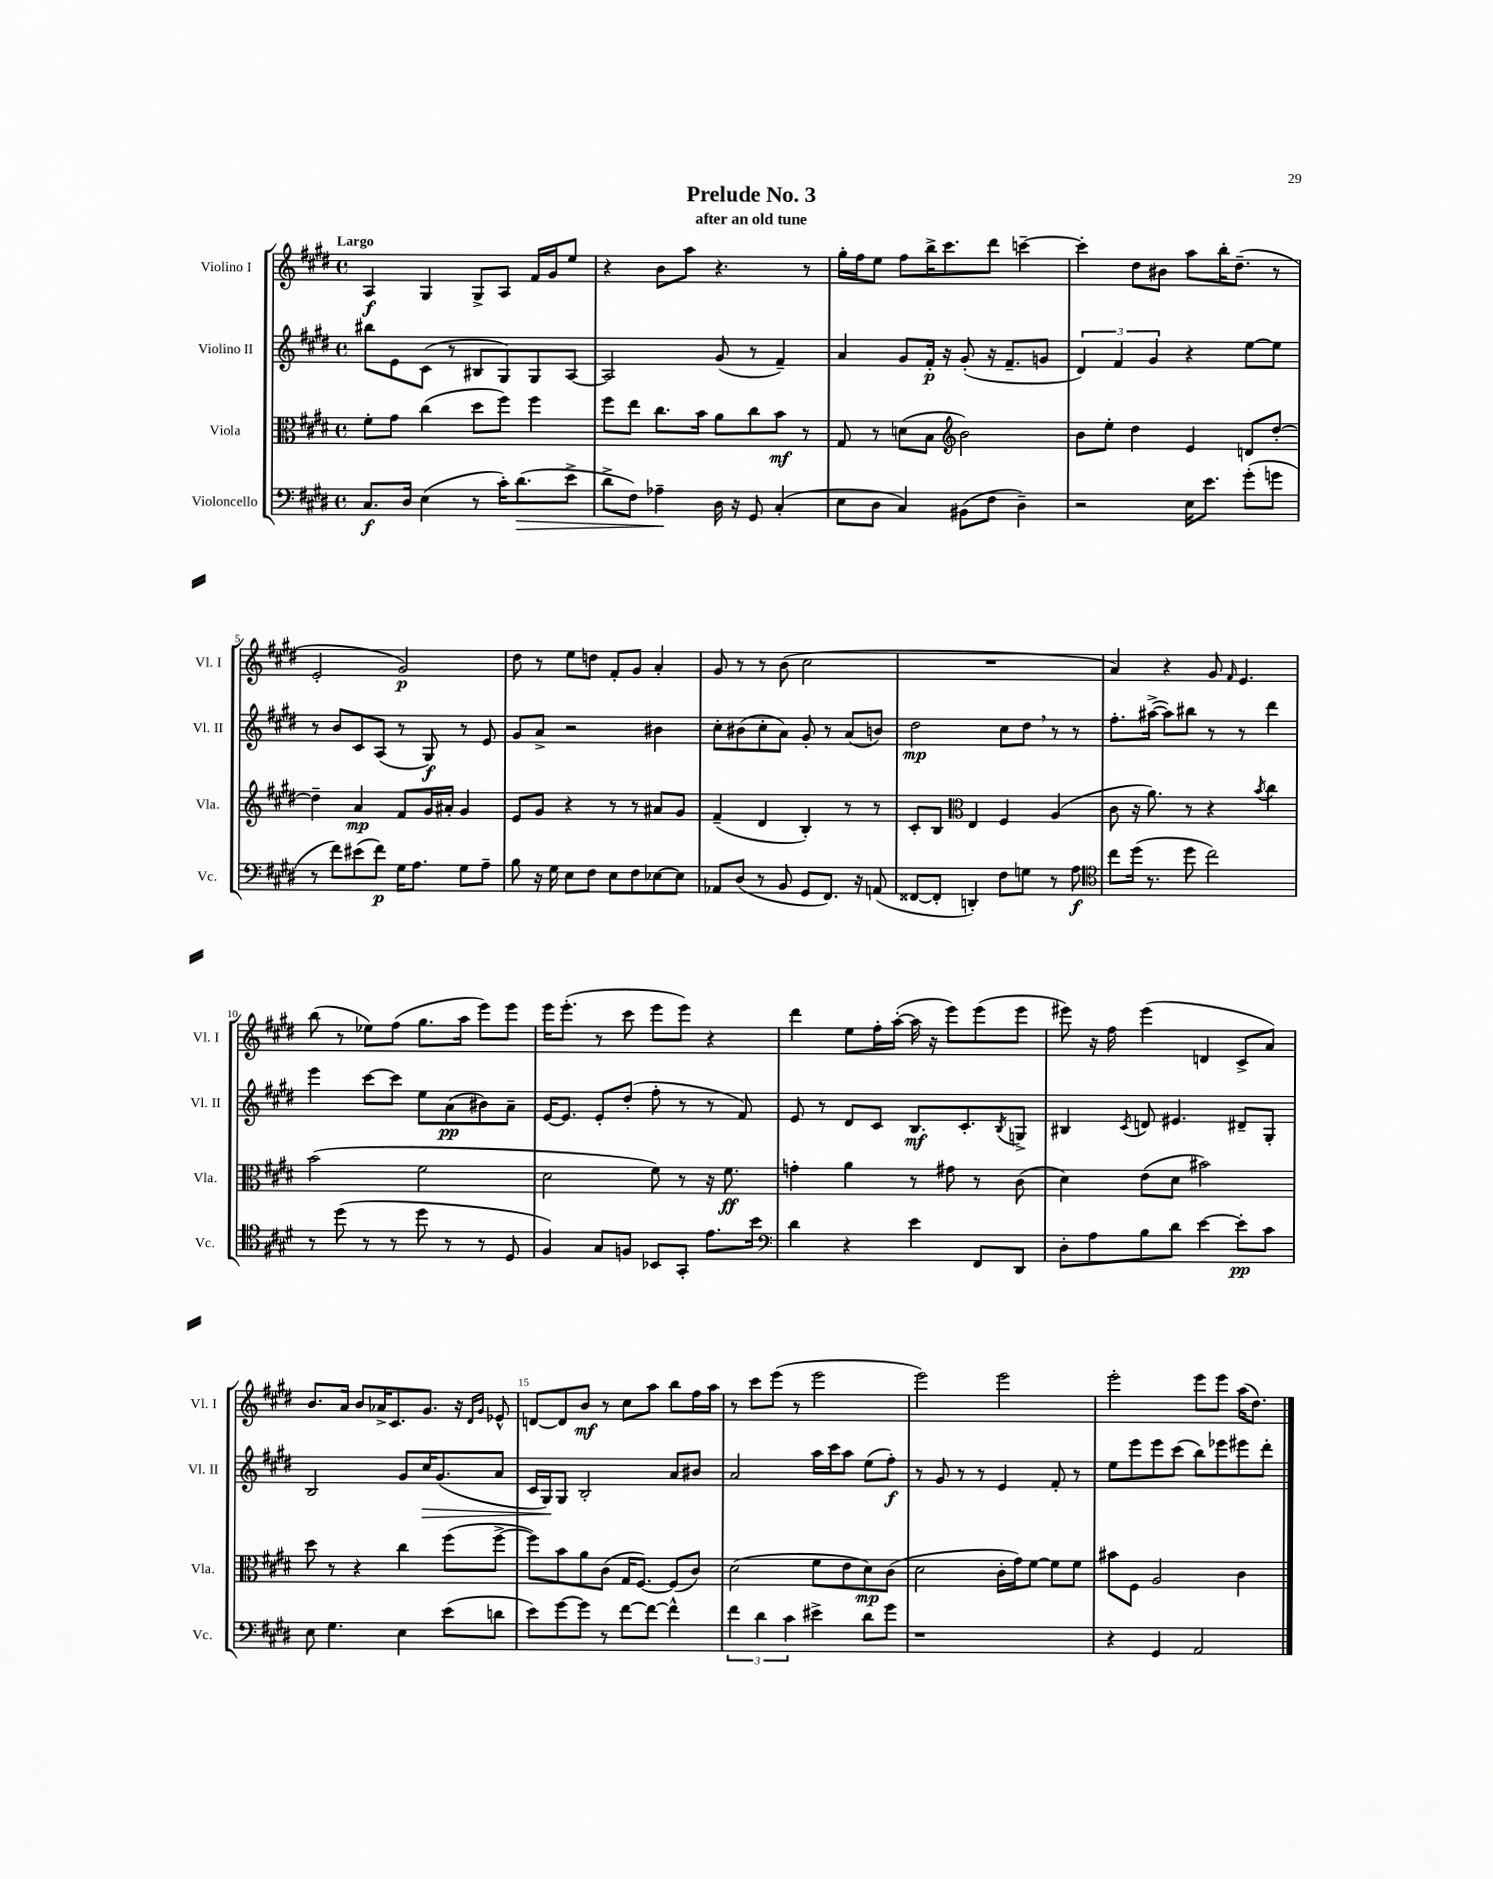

**kern	**kern	**kern	**kern
*staff4	*staff3	*staff2	*staff1
*clefF4	*clefC3	*clefG2	*clefG2
*k[f#c#g#d#]	*k[f#c#g#d#]	*k[f#c#g#d#]	*k[f#c#g#d#]
*M4/4	*M4/4	*M4/4	*M4/4
*met(c)	*met(c)	*met(c)	*met(c)
8.C#/L	8f#'\L	8bb#\L	4A/
.	8g#\J	8e\	.
16D#/Jk	.	.	.
(4E\	(4cc#\	(8c#\J	4G#/
.	.	8r	.
8r	8dd#\L	8B#/L	8G#^/L
16c#'\LK)	8ff#\J)	8G#/)	8A/J
(8.d#\	.	.	.
.	4ff#\	8G#/	16f#/LL
.	.	.	16g#/J
8e^\J	.	[8A/J	8ee/J
=	=	=	=
8d#^\L	8ff#\L	2A/]	4r
8F#\J)	8ee\J	.	.
4A-~\	8.cc#\L	.	8b\L
.	.	.	8aa\J
.	16b\Jk	.	.
16D#\	8a\L	(8g#/	4.r
16r	.	.	.
8GG#/	8cc#\	8r	.
(4C#'/	8b\J	4f#~/)	.
.	8r	.	8r
=	=	=	=
8E\L	8G#/	4a/	16gg#'\LL
.	.	.	16ff#\J
8D#\J	8r	.	8ee\J
4C#/)	(8d\L	8g#/L	8ff#\L
.	8B\J	16f#'/Jk	16bb^\K
.	.	16r	8.ccc#\
*	*clefG2	*	*
(8BB#\L	2b\)	(8g#'/	.
8F#\J	.	16r	8ddd#\J
.	.	8.f#~/L	.
4D#~\)	.	.	[4ccc~\
.	.	8g/J	.
=	=	=	=
2r	8b\L	6d#/)	4ccc'\]
.	8ee'\J	.	.
.	.	6f#/	.
.	4dd#\	.	8dd#\L
.	.	6g#/	.
.	.	.	8b#\J
16E\LK	4e/	4r	8aa\L
8.e\J	.	.	.
.	.	.	16bb'\K
.	.	.	(8.dd#~\J
(8g#'\L	8d/L	[8ee\L	.
8g\J	[8dd#'/J	8ee\]J	8r
=	=	=	=
8r	4dd#~\]	8r	2e'/
8f#\L)	.	8b/L	.
(8e#\	4a/	8c#/	.
8f#\J)	.	(8A/J	.
16G#\LK	8f#/L	8r	2g#/)
8.A\J	.	.	.
.	16g#/L	8G#/)	.
.	16a#'/JJ	.	.
8G#\L	4g#/	8r	.
8A~\J	.	8e/	.
=	=	=	=
8B\	8e/L	8g#/L	8dd#\
16r	8g#/J	8a^/J	8r
16G#\	.	.	.
8E\L	4r	2r	8ee\L
8F#\J	.	.	8dd\J
8E\L	8r	.	8f#'/L
8F#\	8r	.	8g#/J
[8E-\	8a#/L	4b#\	4a'/
8E-\]J	8g#/J	.	.
=	=	=	=
8AA-/L	(4f#~/	8cc#'\L	8g#/
(8D#/J	.	(8b#\	8r
8r	4d#/	8cc#'\	8r
8BB/	.	8a\J)	(8b\
8GG#/L	4B'/)	8g#'/	2cc#\
8.FF#/J)	.	8r	.
.	8r	(8a/L	.
16r	.	.	.
(8AA/	8r	8b/J)	.
=	=	=	=
[8FF##/L	8c#'/L	2dd#\	1r
8FF##'/]J	8B/J	.	.
*	*clefC3	*	*
4DD'/)	4E/	.	.
8F#\L	4F#/	8cc#\L	.
8G\J	.	8dd#\J	.
8r	(4A/	8r	.
8A\	.	8r	.
=	=	=	=
*clefC4	*	*	*
8cc#\L	8c#\	8.ff#'\L	4a/)
(16dd#\Jk	16r	.	.
8.r	8.a\)	([16aa#^\Jk	.
.	.	8aa#\]L)	4r
8dd#\	8r	8bb#\J	.
2cc#\)	4r	8r	8g#/
.	.	.	16qqf#/
.	.	8r	4.e/
.	8qb/	.	.
.	4cc#\	4ddd#\	.
=	=	=	=
8r	(2b\	4eee\	(8bb\
(8dd#\	.	.	8r
8r	.	[8ccc#\L	8ee-\L)
8r	.	8ccc#\]J	(8ff#\J
8dd#\	2f#\	8ee\L	8.gg#\L
8r	.	(8a\	.
.	.	.	16aa\Jk
8r	.	8b#\)	8eee\L)
8D#/	.	8a~\J	8eee\J
=	=	=	=
4F#/)	2d#\	[16e/LK	16eee\LK
.	.	8.e/]J	(8.eee'\J
8G#/L	.	8e'/L	8r
8F/J	.	(8dd#'/J	8ccc#\
8BB-/L	8f#\)	8ff#'\	8eee\L
8GG#'/J	8r	8r	8eee\J)
8.e\L	16r	8r	4r
.	8.f#\	.	.
.	.	8f#/)	.
16b\Jk	.	.	.
=	=	=	=
*clefF4	*	*	*
4d#\	4g'\	8e/	4ddd#\
.	.	8r	.
4r	4a\	8d#/L	8ee\L
.	.	8c#/J	16ff#'\L
.	.	.	([16aa'\JJ
4e\	8r	8.B/L	16aa\]
.	.	.	16r
.	8g#\	.	8eee\L)
.	.	8.c#'/	.
8FF#/L	8r	.	(8eee\
.	.	8qB/	.
8DD#/J	(8c#\	8G^/J	8eee\J
=	=	=	=
8D#'\L	4d#\)	4B#/	8eee#\)
8A\	.	.	16r
.	.	.	16ff#\
.	.	8qc#/	.
8B\	(8e\L	8d/	(4eee#\
8d#\J	8d#\J	4.e#/	.
[4e\	2b#\)	.	4d/
8e'\]L	.	8d#~/L	8c#^/L
8c#\J	.	8G#'/J	8a/J)
=	=	=	=
8E\	8dd#\	2B/	8.b/L
4.G#\	8r	.	.
.	.	.	16a/Jk
.	4r	.	8b/L
.	.	.	16a-^/K
.	.	.	8.c#/
4E\	4cc#\	8g#/L	.
.	.	16cc#/K	8.g#/J
.	.	(8.g#/	.
(8e\L	(8ff#\L	.	.
.	.	.	16r
.	.	.	16qqd#/LL
.	.	.	16qqg#/JJ
8d\J	[8ff#^\J	8a/J	8e-^^/
=	=	=	=
8e\L)	8ff#\]L)	16c#/LL	[8d/L
.	.	16G#/J)	.
[8g#\	8b\	8G#/J	8d/]
8g#\]J	8a\	2B'/	8b/J
8r	(8c#\J	.	8r
[8f#\L	16G#/LK	.	8cc#\L
.	[8.F#/J)	.	.
8f#\_J	.	.	8aa\J
4f#^^\]	(8F#/]L	8a/L	8bb\L
.	8c#/J)	8b#/J	16ff#\L
.	.	.	16aa\JJ
=	=	=	=
6f#\	(2d#\	2a/	8r
.	.	.	8ccc#\L
6d#\	.	.	.
.	.	.	(8eee\J
6c#\	.	.	.
.	.	.	8r
4e#^\	8f#\L	16aa\LL	2eee\
.	.	16ccc#\J	.
.	8e\	8aa\J	.
8d#\L	8d#\)	(8ee\L	.
8g#\J	(8c#\J	8ff#'\J)	.
=	=	=	=
1r	2d#\	8r	2eee\)
.	.	8g#/	.
.	.	8r	.
.	.	8r	.
.	16c#'\LL	4e/	2eee\
.	16g#\J)	.	.
.	[8f#\J	.	.
.	8f#\]L	8f#'/	.
.	8f#\J	8r	.
=	=	=	=
4r	8b#\L	8ee\L	2eee'\
.	8F#\J	8eee\	.
4GG#/	2A/	8eee\	.
.	.	(8ccc#\J	.
2AA/	.	8bb\L)	8eee\L
.	.	8eee-\	8eee\J
.	4c#\	8eee#\	(16aa\LK
.	.	.	8.dd#\J)
.	.	8ddd#'\J	.
==	==	==	==
*-	*-	*-	*-
